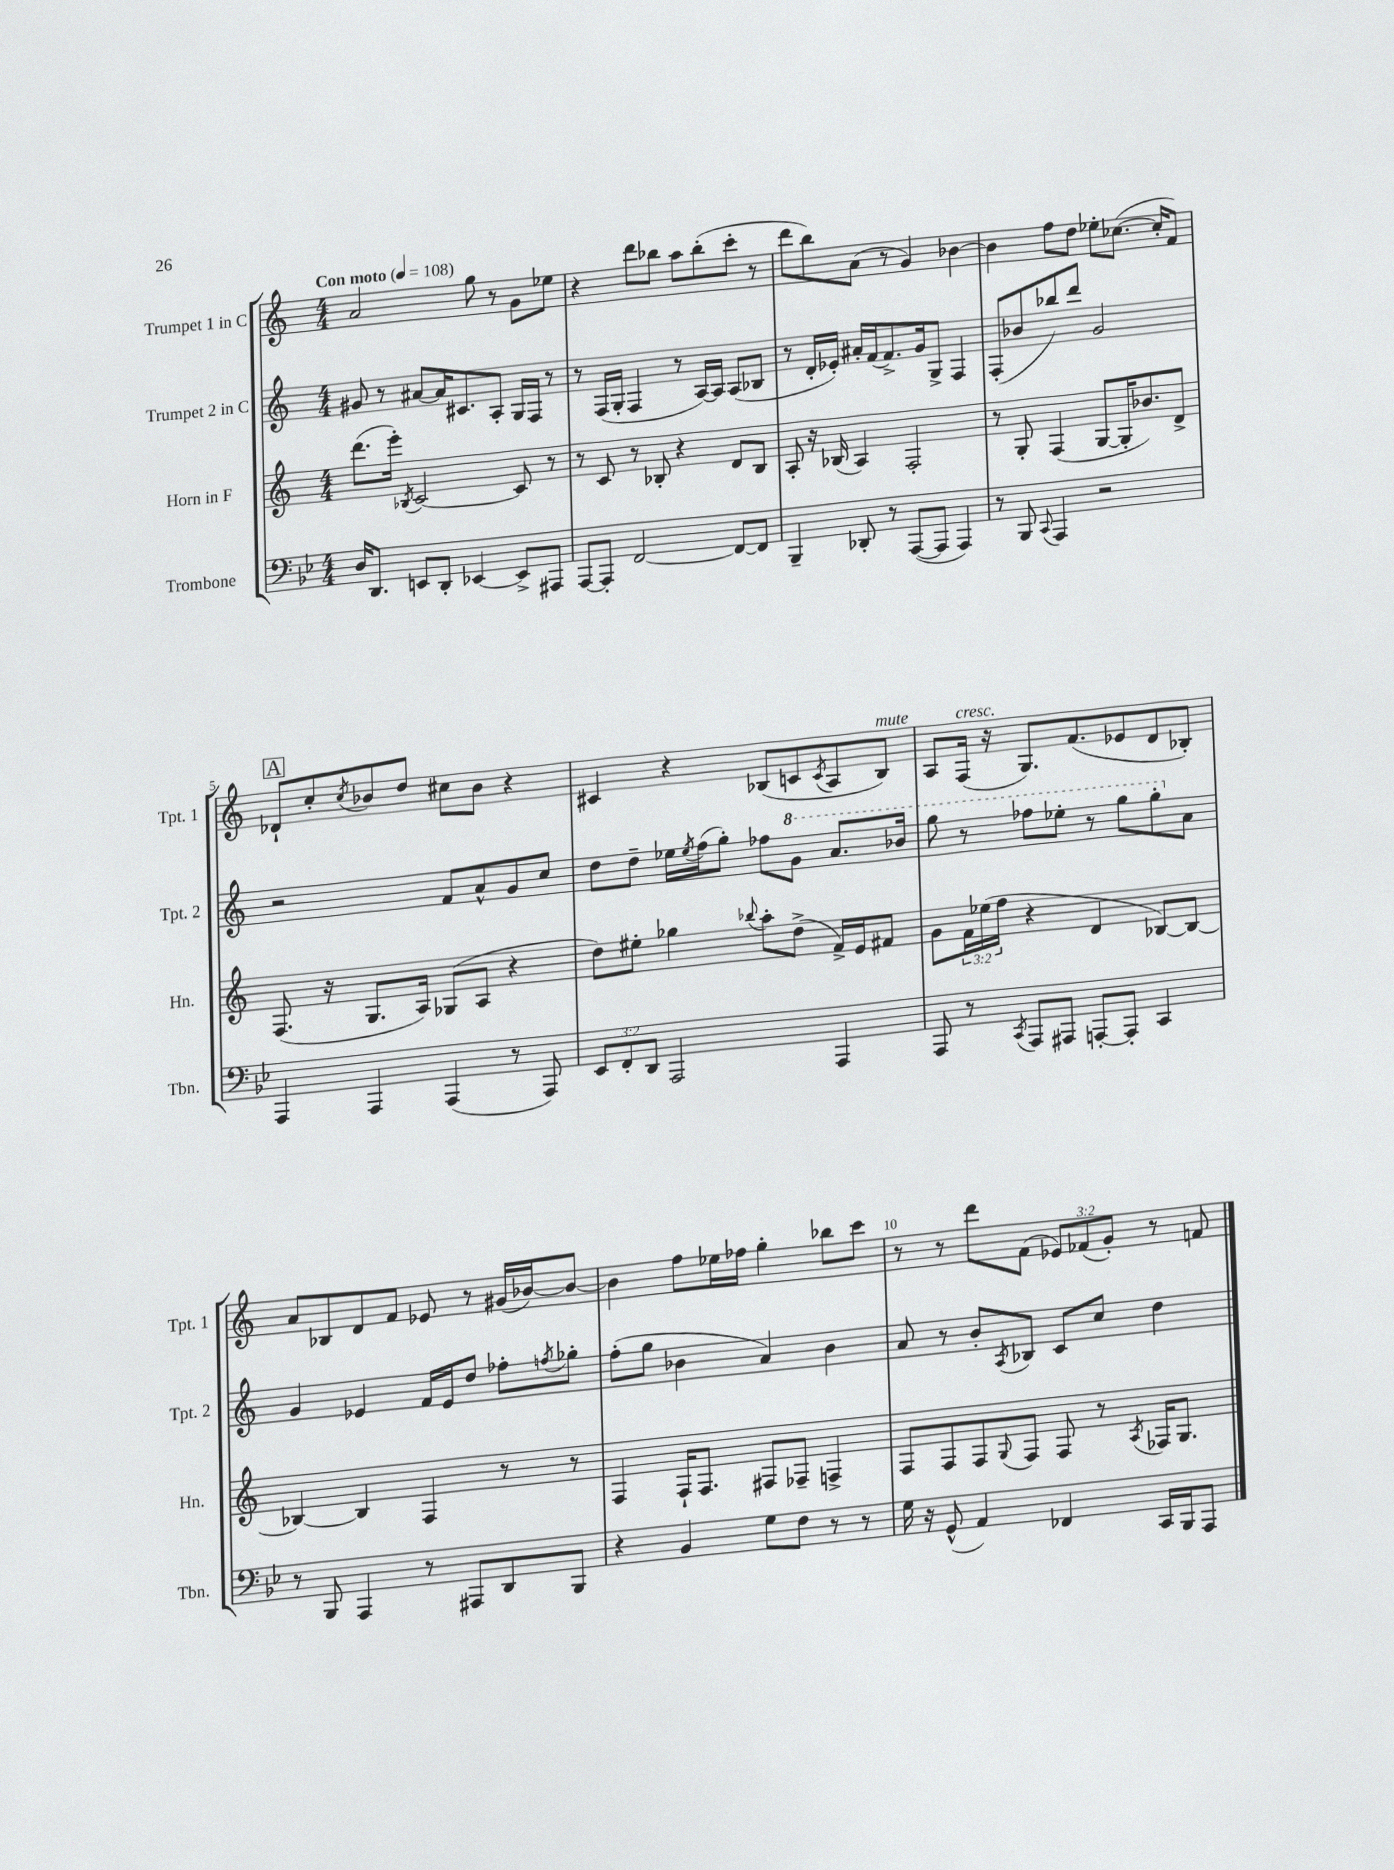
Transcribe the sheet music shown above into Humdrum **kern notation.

**kern	**kern	**kern	**kern
*staff4	*staff3	*staff2	*staff1
*clefF4	*clefG2	*clefG2	*clefG2
*k[b-e-]	*k[]	*k[]	*k[]
*M4/4	*M4/4	*M4/4	*M4/4
*MM108	*MM108	*MM108	*MM108
16D/LK	(8.ddd\L	8g#/	2a/
8.DD/J	.	.	.
.	.	8r	.
.	16eee'\Jk)	.	.
.	8qB-/	.	.
8EE/L	[2c/	[8a#/L	.
8DD'/J	.	16a#/]K	.
.	.	8.c#/	.
[4EE-/	.	.	8gg\
.	.	8A'/J	8r
8EE-^/]L	8c/]	16G/LL	8g\L
.	.	16F/JJ	.
8AAA#/J	8r	8r	8ee-\J
=	=	=	=
[8AAA/L	8r	8r	4r
8AAA'/]J	8c/	(16F/LL	.
.	.	16G'/JJ	.
[2FF/	8r	4F/	8ddd\L
.	8B-'/	.	8bb-\J
.	4r	8r	8aa\L
.	.	[16A/LL)	(8bb-'\
.	.	16A/]JJ	.
8FF/_L	8d/L	(8A/L	8ccc'\J
8FF/]J	8B-/J	8B-/J	8r
=	=	=	=
4BBB-~/	8A'/	8r	8ddd\L
.	16r	16d'/LL	8bb\)
.	(16B-/	16e-'/JJ)	.
8DD-'/	4A/)	16a#'/LL	(8a\J
.	.	(16f/J	.
8r	.	8.f^/)	8r
([8AAA/L	2F'/	.	4g/)
.	.	16g/k	.
8AAA/]J	.	8G^/J	.
4AAA/)	.	4F/	[4b-\
=	=	=	=
8r	8r	(8F'/L	4b-\]
8BBB-/	8G'/	8b-/	.
8qqCC/	.	.	.
4AAA/	(4F/	8bb-/)	8ff\L
.	.	8ddd/J	8dd\J
2r	[8G/L	2g/	8ee-'\L
.	16G'/]K	.	([8.cc-\J
.	8.b-/)	.	.
.	.	.	16cc-'/]LK
.	8d^/J	.	8f/J)
=	=	=	=
4AAA/	(8.F/	2r	8d-`/L
.	.	.	8cc'/
.	16r	.	.
.	.	.	8qcc/
4AAA/	8.G/L	.	8b-/
.	.	.	8dd/J
.	16A/Jk)	.	.
(4AAA/	(8G-/L	8f/L	8cc#\L
.	8A/J	8a^^/	8b-\J
8r	4r	8g/	4r
8AAA/)	.	8cc/J	.
=	=	=	=
12EE-/L	8dd\L)	8dd\L	4c#/
12FF'/	.	.	.
.	8ee#'\J	8dd~\J	.
12DD/J	.	.	.
2AAA/	4gg-\	16ee-\LL	4r
.	.	8qee-/	.
.	.	(16ff\J	.
.	.	8gg'\J)	.
.	8qqbb-/	.	.
.	8aa'\L	8ff-\L	(8B-/L
.	(8dd^\J	8gg\J	8c/
.	.	.	8qc/
4AAA/	16f^/LL)	8.aa/L	8A/
.	16e/J	.	.
.	8f#/J	.	8B-/J)
.	.	16bb-/Jk	.
=	=	=	=
8AAA/	8g\L	8ggg\	8A/L
8r	24f\L	8r	(16F/Jk
.	(24ee-\	.	.
.	.	.	16r
.	24ff\JJ	.	.
8qCC/	.	.	.
8AAA/L	4r	8fff-\L	8.G/L)
8AAA#/J	.	8eee-'\J	.
.	.	.	(8.f/
[8AAA'/L	4d/	8r	.
8AAA'/]J	.	8ggg\L	8e-/
4CC/	[8B-/L)	8ggg'\	8d/
.	8B-/_J	8a\J	8B-'/J)
=	=	=	=
8r	4B-/_	4g/	8a/L
8BBB-/	.	.	8B-/
4AAA/	4B-/]	4e-/	8d/
.	.	.	8f/J
8r	4F/	16f/LL	8e-/
.	.	16e-/J	.
8AAA#/L	.	8dd/J	8r
8DD/	8r	8ff-'\L	(16g#/LL
.	.	.	[16b-/J)
.	.	8qff/	.
8BBB-/J	8r	8gg-'\J	8b-/_J
=	=	=	=
4r	4F/	(8ff'\L	4b-\]
.	.	8gg\J	.
4BB-/	16F`/LK	4b-\	8ff\L
.	8.F/J	.	.
.	.	.	16ee-\L
.	.	.	16ff-\JJ
8G\L	8F#/L	4a/)	4gg'\
8F\J	8F-~/J	.	.
8r	4F^/	4b-\	8bb-\L
8r	.	.	8ccc\J
=	=	=	=
16G\	8F/L	8a/	8r
16r	.	.	.
(8GG^^/	8F/	8r	8r
4AA/)	8F/	8b'/L	8ddd\L
.	8qqG/	8qA/	.
.	8F/J	8B-/J	(8f\J
4FF-/	8F/	8c/L	12e-/L)
.	.	.	(12f-/
.	8r	8cc/J	.
.	.	.	12g'/J)
.	8qA/	.	.
16CC/LL	16F-/LK	4dd\	8r
16BBB-/J	8.G/J	.	.
8AAA/J	.	.	8f/
==	==	==	==
*-	*-	*-	*-
